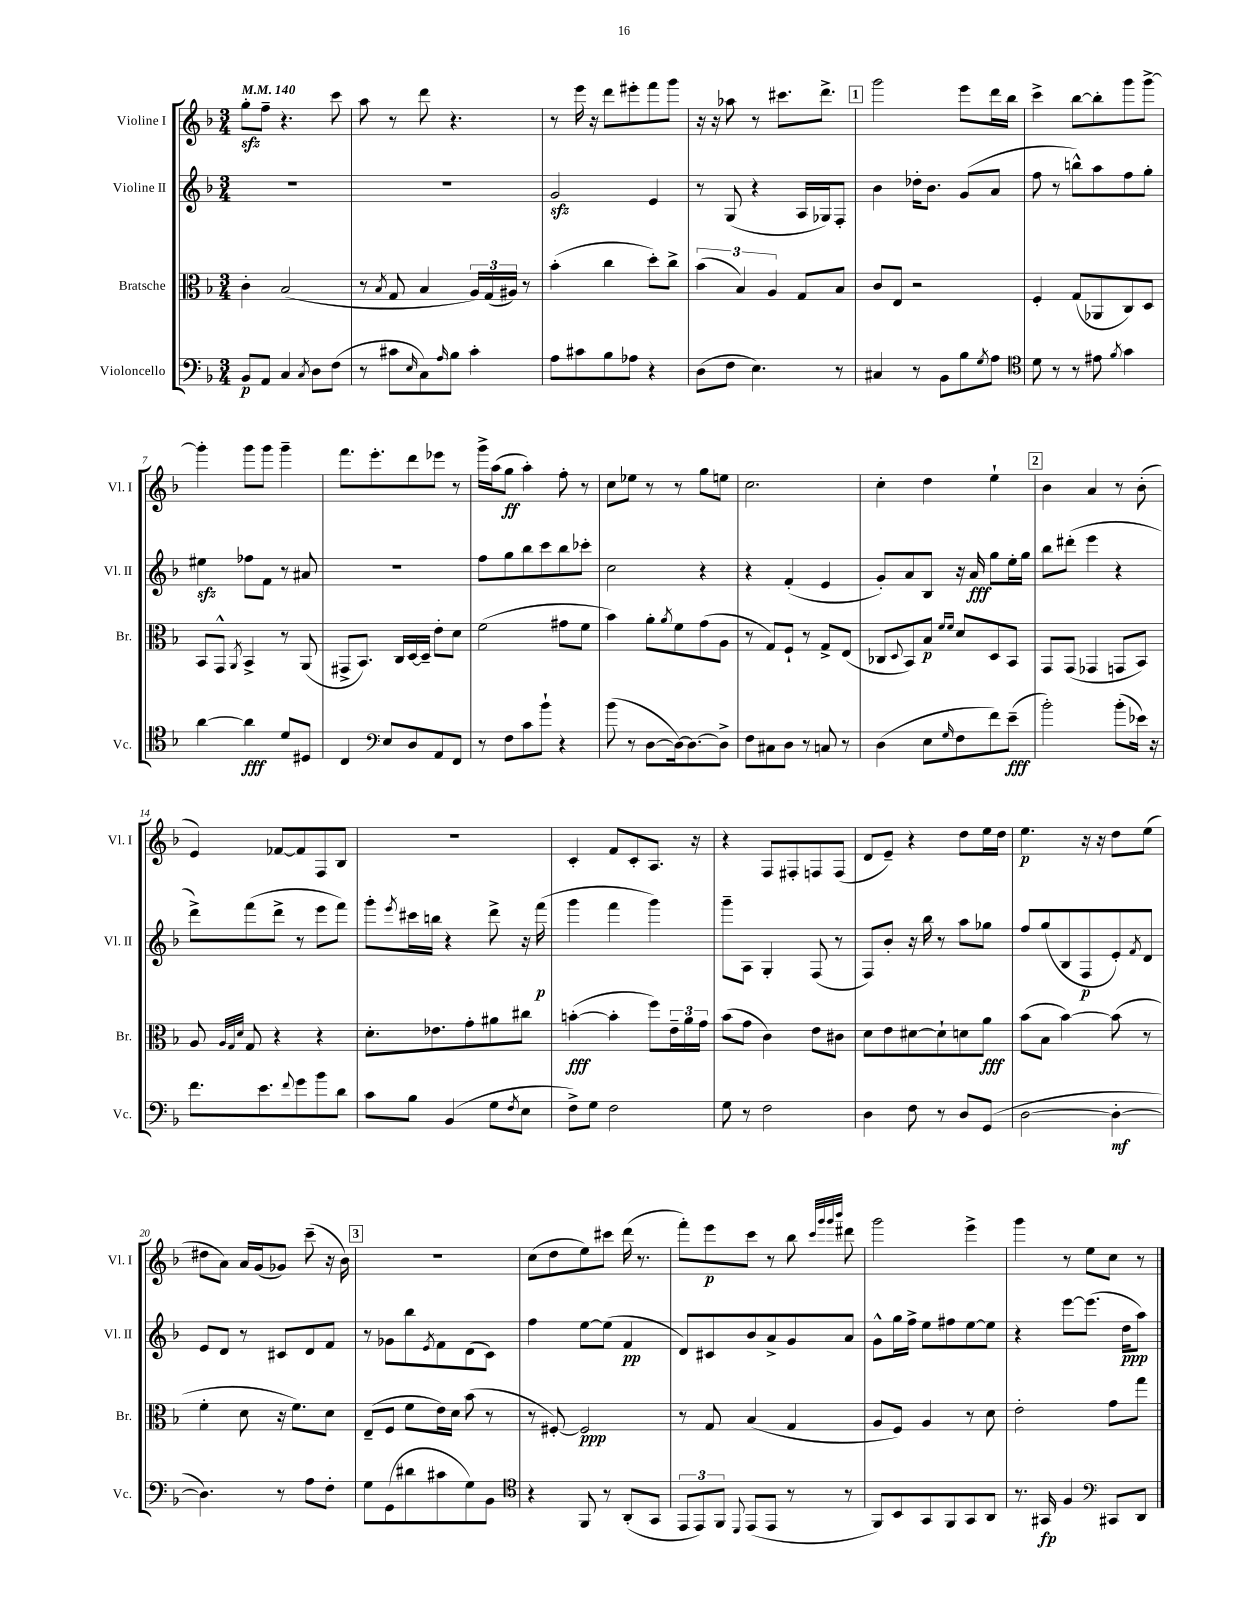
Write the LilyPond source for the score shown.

<<
\new StaffGroup <<
\new Staff = "s0" \with { instrumentName = "Violine I" shortInstrumentName = "Vl. I" } {
    \clef treble \key f \major \numericTimeSignature \time 3/4 \tempo 4 = 140
    g''8-.\sfz f''8-- r4. c'''8 |
    a''8 r8 d'''8 r4. |
    r8 e'''16 r16 d'''8 eis'''8-. f'''8 g'''8 |
    r16 r16 aes''8 r8 cis'''8. d'''8.-> |
    \mark \markup { \box "1" } g'''2 e'''8 d'''16 bes''16 |
    c'''4-> bes''8~ bes''8-. g'''8 g'''8~-> |
    g'''4-. g'''8 g'''8 g'''4-- |
    f'''8. e'''8.-. d'''8 ees'''8 r8 |
    g'''16-> a''16( g''8\ff a''4-.) f''8-. r8 |
    c''8 ees''8 r8 r8 g''8 e''8 |
    c''2. |
    c''4-. d''4 e''4-! |
    \mark \markup { \box "2" } bes'4 a'4 r8 bes'8-.( |
    e'4) fes'8~ fes'8 f8 bes8 |
    R2. |
    c'4-. f'8 c'8-. a8. r16 |
    r4 f8 fis8-. f8 f8( |
    d'8 e'8--) r4 d''8 e''16 d''16 |
    e''4.\p r16 r16 d''8 e''8( |
    dis''8 a'8) a'16 g'16( ges'8) c'''8--( r16 bes'16) |
    \mark \markup { \box "3" } R2. |
    c''8( d''8 e''8) cis'''8 d'''16( r8. |
    f'''8-.) e'''8\p c'''8 r8 bes''8 \grace { c'''32 g'''32 g'''32 bes'''32 } dis'''8 |
    g'''2 e'''4-> |
    g'''4 r8 e''8 c''8 r8 \bar "|." |
}
\new Staff = "s1" \with { instrumentName = "Violine II" shortInstrumentName = "Vl. II" } {
    \clef treble \key f \major \numericTimeSignature \time 3/4
    R2. |
    R2. |
    g'2\sfz e'4 |
    r8 g8( r4 a16 ges16) f8-. |
    \mark \markup { \box "1" } bes'4 des''16-. bes'8. g'8( a'8 |
    f''8 r8 b''8-^) a''8 f''8 g''8-. |
    eis''4\sfz fes''8 f'8 r8 ais'8 |
    R2. |
    f''8 g''8 bes''8 c'''8 bes''8 ces'''8-. |
    c''2 r4 |
    r4 f'4-.( e'4 |
    g'8-.) a'8 bes8 r16 a'16\fff g''8 e''16-. g''16 |
    \mark \markup { \box "2" } bes''8 dis'''8-.( e'''4 r4 |
    d'''8->) f'''8( d'''8-> r8 e'''8 f'''8) |
    g'''8-. \acciaccatura { e'''8 } cis'''16 b''16 r4 d'''8-> r16 f'''16\p( |
    g'''4 f'''4 g'''4) |
    g'''8-- a8 g4-. f8( r8 |
    f8) bes'8-. r16 bes''16 r8 a''8 ges''8 |
    f''8 g''8( bes8 f8\p e'8-.) \acciaccatura { f'8 } d'8 |
    e'8 d'8 r8 cis'8 d'8 f'8 |
    \mark \markup { \box "3" } r8 ges'8 bes''8 \acciaccatura { e'8 } f'8 d'8( c'8) |
    f''4 e''8~ e''8( f'4\pp |
    d'8) cis'8 bes'8 a'8-> g'8 a'8 |
    g'8-^ g''16 f''16-> e''8 fis''8 e''8~ e''8 |
    r4 e'''8~ e'''8.( d''16\ppp a''8) \bar "|." |
}
\new Staff = "s2" \with { instrumentName = "Bratsche" shortInstrumentName = "Br." } {
    \clef alto \key f \major \numericTimeSignature \time 3/4
    c'4-. bes2( |
    r8 \acciaccatura { bes8 } g8 bes4 \tuplet 3/2 { a16) g16( ais16) } r8 |
    bes'4-.( c''4 d''8-.) c''8-> |
    \tuplet 3/2 { bes'4( bes4) a4 } g8 bes8 |
    \mark \markup { \box "1" } c'8 e8 r2 |
    f4-. g8( aes,8 c8) d8 |
    bes,8 g,8-^ \acciaccatura { a,8 } bes,4-> r8 a,8( |
    gis,8-> bes,8.) c16 d16~ d16-- e'8-. d'8 |
    f'2( gis'8 f'8 |
    bes'4) a'8-. \acciaccatura { a'8 } f'8 g'8( a8 |
    r8 g8) f8-! r8 g8-> e8( |
    ces8 \appoggiatura { d8 } bes,8) bes8\p \grace { f'16 f'16 } d'8 d8 bes,8 |
    \mark \markup { \box "2" } g,8 g,8( ges,4 g,8 bes,8) |
    a8 \grace { a32 g32 d'32 } g8 r4 r4 |
    d'8.-. ees'8. g'8-. ais'8 cis''8 |
    b'4~-.\fff( b'4-. f''8) \tuplet 3/2 { e'16-- a'16 g'16 } |
    bes'8( g'8 c'4) e'8 cis'8 |
    d'8 e'8 dis'8~ dis'8-! d'8 a'8\fff |
    bes'8( bes8 bes'4~) bes'8( r8 |
    f'4-. d'8 r16 f'8.) d'8 |
    \mark \markup { \box "3" } e8--( f8 f'8 e'16) d'16 bes'8( r8 |
    r8 fis8~-.) fis2\ppp |
    r8 g8 bes4( g4 |
    a8 f8) a4 r8 d'8 |
    e'2-. g'8 g''8 \bar "|." |
}
\new Staff = "s3" \with { instrumentName = "Violoncello" shortInstrumentName = "Vc." } {
    \clef bass \key f \major \numericTimeSignature \time 3/4
    bes,8\p a,8 c4 \acciaccatura { c8 } d8 f8( |
    r8 cis'8 \grace { e16 } c8) \grace { a16 } bes8 cis'4-. |
    a8 cis'8 bes8 aes8 r4 |
    d8( f8 e4.) r8 |
    \mark \markup { \box "1" } cis4 r8 bes,8 bes8 \acciaccatura { g8 } a8 |
    \clef tenor d'8 r8 r8 eis'8 \acciaccatura { f'8 } g'4 |
    a'4~ a'4\fff d'8 dis8 |
    c4 \clef bass e8 d8 a,8 f,8 |
    r8 f8 c'8 bes'8-! r4 |
    bes'8( r8 d8~ d16~) d8.~ d8-> |
    f8 cis8 d8 r8 c8 r8 |
    d4( e8 \grace { g16 } f8 f'8) e'8--\fff( |
    \mark \markup { \box "2" } bes'2-.) bes'8-.( ees'16) r16 |
    f'8. e'8. \appoggiatura { f'8 } g'8 bes'8 d'8 |
    c'8 bes8 bes,4( g8 \acciaccatura { f8 } e8 |
    f8->) g8 f2 |
    g8 r8 f2 |
    d4 f8 r8 d8 g,8( |
    d2~ d4~-.\mf |
    d4.) r8 a8 f8-. |
    \mark \markup { \box "3" } g8 g,8( dis'8 cis'8 g8) bes,8 |
    \clef tenor r4 f,8 r8 a,8-.( g,8 |
    \tuplet 3/2 { e,8 e,8) f,8 } \appoggiatura { d,8 } e,8( e,8 r8 r8 |
    f,8) bes,8 g,8 f,8 g,8 a,8 |
    r8. gis,16\fp f4 \clef bass cis,8 d,8 \bar "|." |
}
>>
>>
